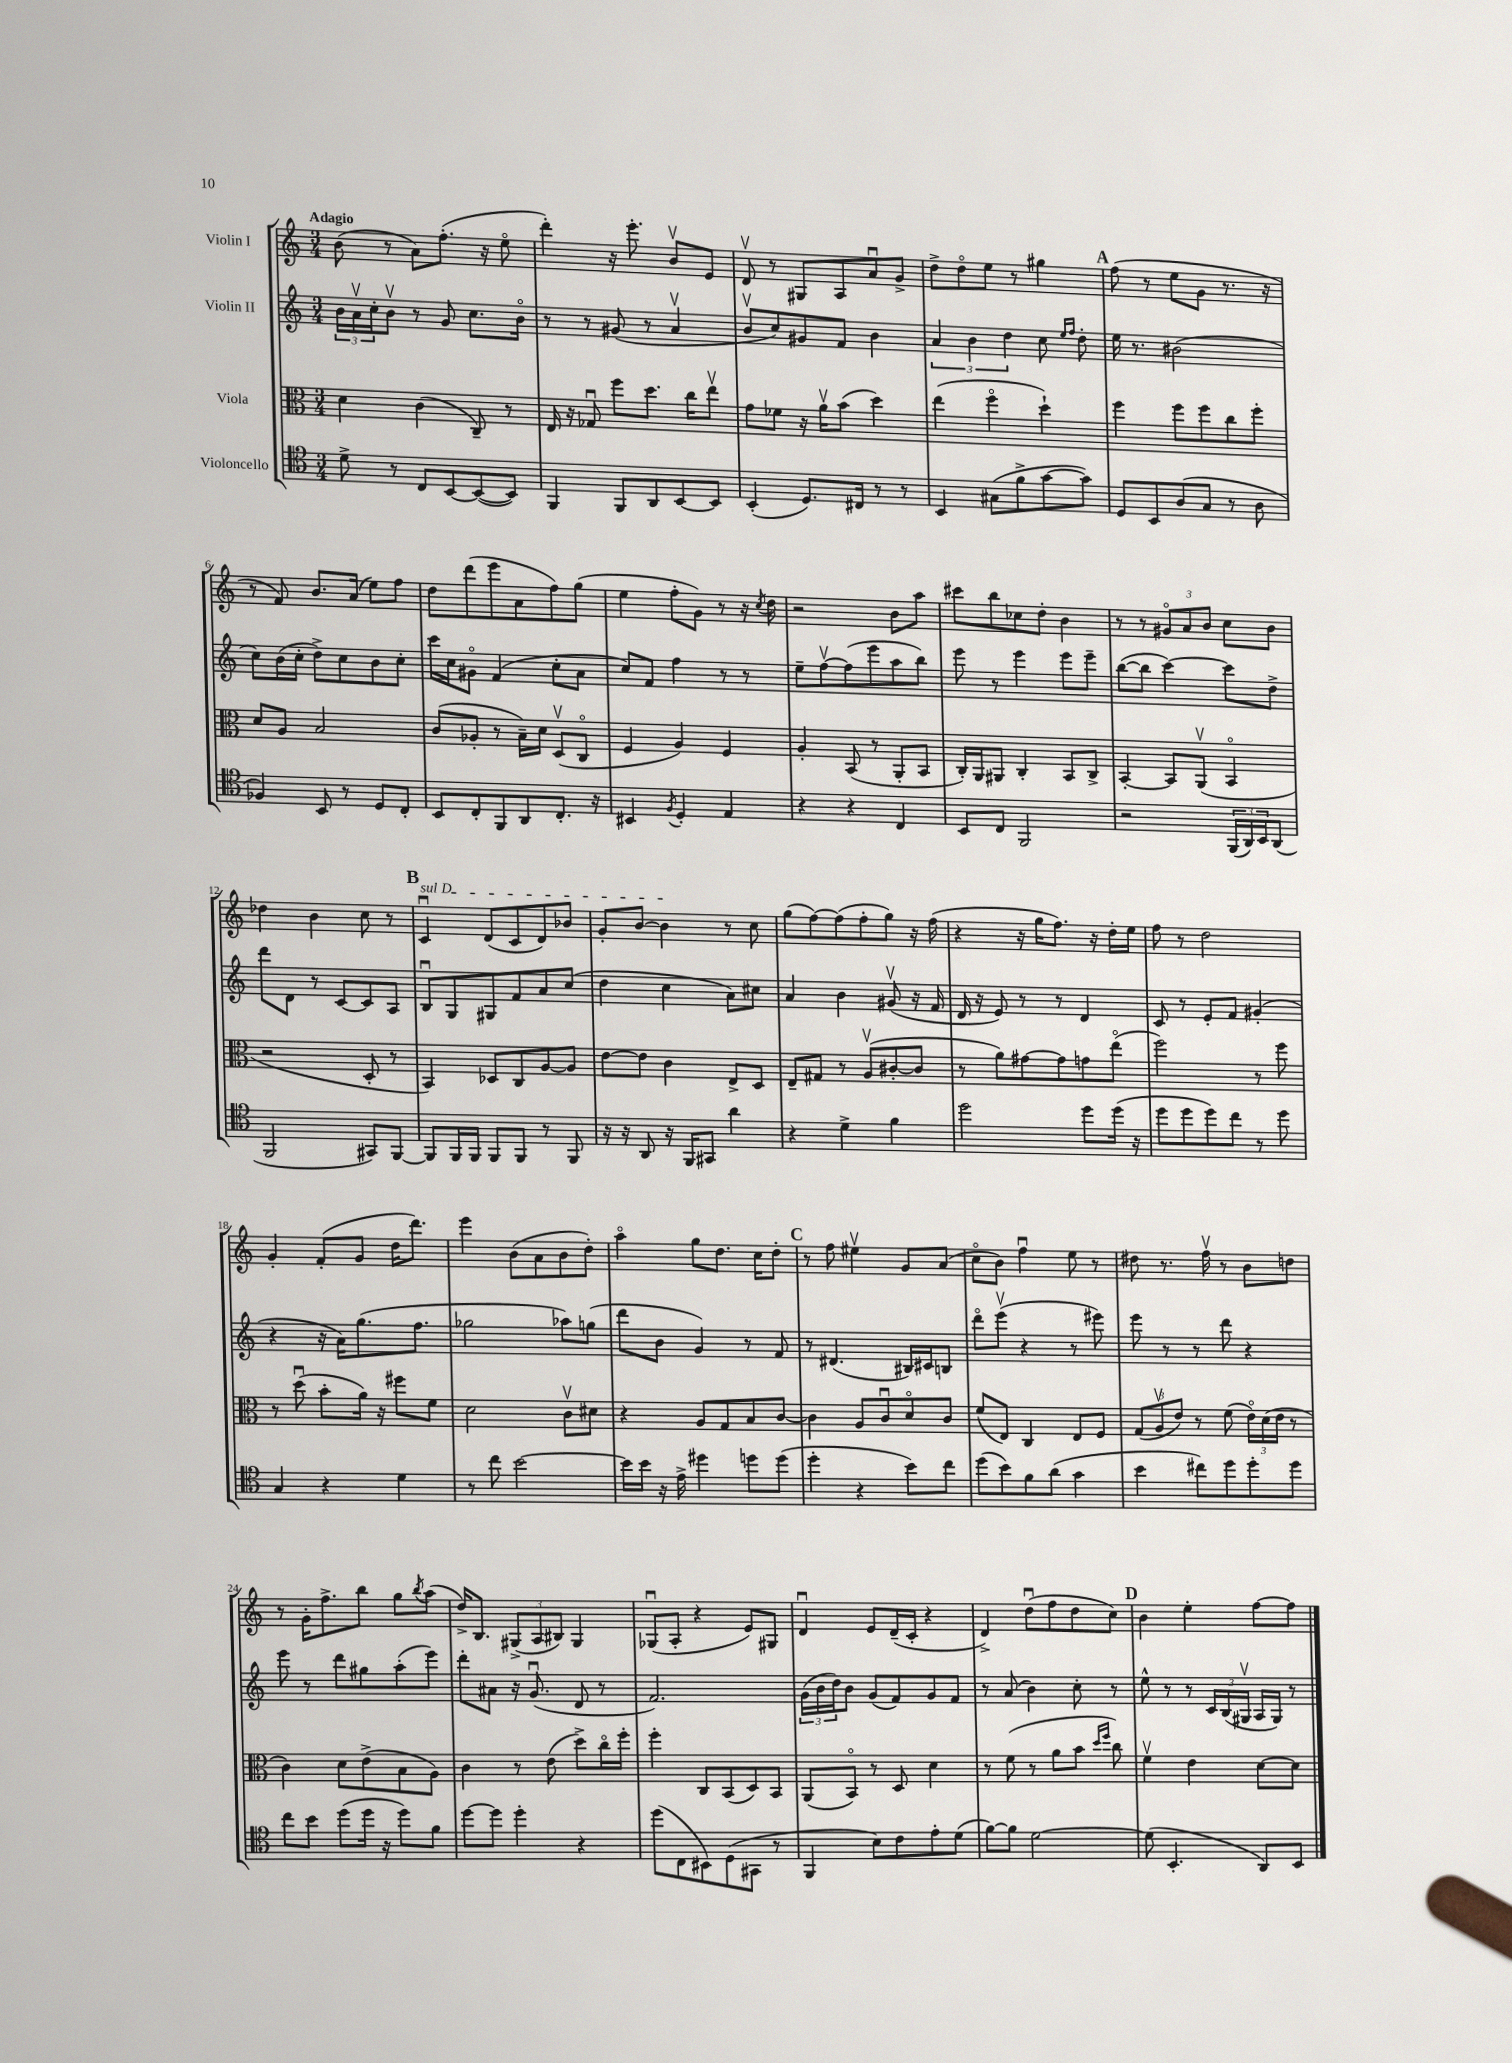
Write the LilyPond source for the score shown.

<<
\new StaffGroup <<
\new Staff = "s0" \with { instrumentName = "Violin I" } {
    \clef treble \key c \major \numericTimeSignature \time 3/4 \tempo "Adagio"
    b'8( r8 a'8) f''8.-.( r16 e''8\flageolet |
    d'''4-.) r16 e'''8.-. b'8\upbow e'8 |
    d'8\upbow r8 gis8 a8 a'8\downbow g'8-> |
    d''8-> d''8\flageolet e''8 r8 gis''4 |
    \mark \markup { \bold "A" } f''8( r8 e''8 g'8 r8. r16 |
    r8 f'8) b'8. a'16( e''8) f''8 |
    d''8 d'''8( e'''8 a'8 f''8) g''8( |
    e''4 f''8-. g'8) r8 r16 \acciaccatura { c''8 } d''16 |
    r2 b'8 a''8 |
    cis'''8 b''8 ces''8 d''8-. b'4 |
    r8 r8 \tuplet 3/2 { gis'8\flageolet a'8 b'8 } c''8 b'8 |
    des''4 b'4 c''8 r8 |
    \mark \markup { \bold "B" } \once \override TextSpanner.bound-details.left.text = \markup { \italic "sul D" } c'4\downbow\startTextSpan d'8( c'8 d'8) bes'8 |
    g'8-. b'8~ b'4\stopTextSpan r8 c''8 |
    g''8( f''8~) f''8( f''8-. g''8) r16 f''16( |
    r4 r16 g''16 f''8.) r16 d''16-. e''16 |
    f''8 r8 d''2 |
    g'4-. f'8-.( g'8 d''16 d'''8.) |
    e'''4 b'8( a'8 b'8 d''8-.) |
    a''4\flageolet g''8 d''8. c''16 d''8-. |
    \mark \markup { \bold "C" } r8 f''8 eis''4\upbow g'8 a'8( |
    c''8\flageolet b'8) f''4\downbow e''8 r8 |
    dis''8 r8. f''16\upbow r8 b'8 d''8 |
    r8 g'16-. f''8.-> b''8 g''8 \acciaccatura { b''8 } a''8( |
    d''16->) b8. \tuplet 3/2 { gis8->( a8 bis8) } gis4 |
    ges8\downbow( a8-. r4 e'8) gis8 |
    d'4\downbow e'8 d'16--( c'16-. r4 |
    d'4->) d''8\downbow( f''8 d''8 c''8) |
    \mark \markup { \bold "D" } b'4 e''4-. f''8~ f''8 \bar "|." |
}
\new Staff = "s1" \with { instrumentName = "Violin II" } {
    \clef treble \key c \major \numericTimeSignature \time 3/4
    \tuplet 3/2 { b'16 a'16\upbow c''16-. } b'8\upbow r8 g'8 c''8. b'16\flageolet |
    r8 r8 gis'8( r8 a'4\upbow |
    b'8\upbow c''8) gis'8 f'8 b'4 |
    \tuplet 3/2 { a'4 b'4 d''4 } c''8 \grace { e''16 f''16 } d''8-. |
    \mark \markup { \bold "A" } e''16 r8. bis'2( |
    c''8) b'16( c''16-. d''8->) c''8 b'8 c''8-. |
    c'''16 c''16 gis'8\flageolet f'4( c''8-. a'8 |
    c''8) f'8 f''4 r8 r8 |
    e''8-- f''8~\upbow f''8( e'''8 a''8 b''8) |
    e'''8 r8 e'''4 e'''8 e'''8-- |
    b''8~( b''8 c'''4~) c'''8 d''8-> |
    d'''8 d'8 r8 c'8~ c'8 a8 |
    \mark \markup { \bold "B" } b8\downbow g8 gis8 f'8 a'8 c''8( |
    d''4 c''4 a'8) cis''8 |
    a'4 b'4 gis'8\upbow( r16 f'16 |
    d'16 r16 e'8) r8 r8 d'4 |
    c'8 r8 e'8-. f'8 gis'4-.( |
    r4 r16 a'16) g''8.( f''8. |
    ges''2 aes''8) g''8( |
    d'''8 b'8 g'4) r8 f'8 |
    \mark \markup { \bold "C" } r8 dis'4.( bis16) cis'16 b8 |
    d'''8\flageolet e'''8\upbow( r4 r8 eis'''8) |
    e'''8 r8 r8 d'''8 r4 |
    e'''8 r8 d'''8 gis''8 a''8-.( e'''8) |
    d'''8-. ais'8 r16 g'8.\downbow( d'8 r8 |
    f'2.) |
    \tuplet 3/2 { g'16( b'16 d''16) } b'8 g'8( f'8) g'8 f'8 |
    r8 a'8( b'4) c''8-. r8 |
    \mark \markup { \bold "D" } e''8-^ r8 r8 \tuplet 3/2 { c'16 b16( gis16\upbow } a16 gis16) r8 \bar "|." |
}
\new Staff = "s2" \with { instrumentName = "Viola" } {
    \clef alto \key c \major \numericTimeSignature \time 3/4
    d'4 c'4( c8--) r8 |
    e16 r16 ges8\downbow f''8 d''8. c''16 e''8\upbow |
    g'8 fes'8 r16 a'16\upbow b'8( d''4) |
    e''4( f''4\flageolet d''4-!) |
    \mark \markup { \bold "A" } f''4 f''8 f''8 c''8 f''8-. |
    d'8 a8 b2 |
    c'8( aes8-. r8 b16--) d'16 d8\upbow( c8\flageolet |
    f4 a4) f4 |
    a4-. b,8( r8 a,8-. b,8 |
    c16-.) a,16 ais,8 c4-. b,8 c8-> |
    b,4~-. b,8 a,8\upbow( b,4\flageolet |
    r2 d8-. r8 |
    \mark \markup { \bold "B" } b,4) des8 c8 a8~ a8 |
    e'8~ e'8 c'4 e8-> d8 |
    e8-- gis8 r8 a8\upbow( cis'8~-. cis'8 |
    r8 a'8) gis'8~ gis'8 g'8 e''8\flageolet( |
    f''2) r8 f''8 |
    r8 d''8\downbow( b'8-. a'16) r16 fis''8 f'8 |
    d'2 c'8\upbow dis'8 |
    r4 a8 g8 b8 c'8~ |
    \mark \markup { \bold "C" } c'4 a8 c'8\downbow d'8\flageolet c'8 |
    f'8( e8) c4 e8 f8 |
    \tuplet 3/2 { g8( a8\upbow e'8) } r8 f'8( \tuplet 3/2 { e'16\flageolet) d'16( e'16 } r8 |
    c'4) d'8 e'8->( b8 a8) |
    c'4 r8 e'8( d''8->) c''16\flageolet f''16-. |
    f''4-. c8 b,8( d8) b,8 |
    a,8( b,8\flageolet) r8 d8 d'4 |
    r8 f'8( r8 a'8 b'8 \grace { d''16 f''16 } c''8) |
    \mark \markup { \bold "D" } f'4\upbow e'4 d'8~ d'8 \bar "|." |
}
\new Staff = "s3" \with { instrumentName = "Violoncello" } {
    \clef tenor \key c \major \numericTimeSignature \time 3/4
    d'8-> r8 c8 b,8~ b,8~( b,8) |
    f,4 f,8 a,8 b,8~ b,8 |
    b,4-.( d8.) cis16 r8 r8 |
    b,4 gis8( f'8-> g'8~ g'8) |
    \mark \markup { \bold "A" } d8 b,8 a8( g8 r8 a8 |
    fes4) b,8 r8 d8 c8-. |
    b,8 c8-. f,8 a,8 c8.-. r16 |
    bis,4 \acciaccatura { f8 } d4-. e4 |
    r4 r4 c4 |
    b,8 c8 f,2 |
    r2 \tuplet 3/2 { f,16( a,16) b,16 } a,8( |
    f,2 gis,8) f,8~ |
    \mark \markup { \bold "B" } f,8 f,16 f,16 f,8 f,8 r8 f,8 |
    r16 r16 a,8 r16 f,16 gis,8 a'4 |
    r4 d'4-> f'4 |
    d''2 d''8 d''16( r16 |
    d''8 d''8 d''8) c''8 r8 d''8 |
    g4 r4 d'4 |
    r8 c''8 b'2~ |
    b'16 b'16 r16 e'16-> dis''4 d''8 d''8( |
    \mark \markup { \bold "C" } d''4-. r4 b'8) c''8 |
    d''8( b'8) f'8 a'8( g'4 |
    b'4 cis''8) d''8 d''8-. d''8 |
    c''8 b'8 d''8( d''16 r16 d''8) f'8 |
    d''8~ d''8 d''4-. r4 |
    d''8( c8 bis,8) d8( gis,8 r8 |
    f,4 b8) c'8 e'8-. d'8( |
    f'8~) f'8 d'2~ |
    \mark \markup { \bold "D" } d'8( b,4.-. a,8) b,8 \bar "|." |
}
>>
>>
